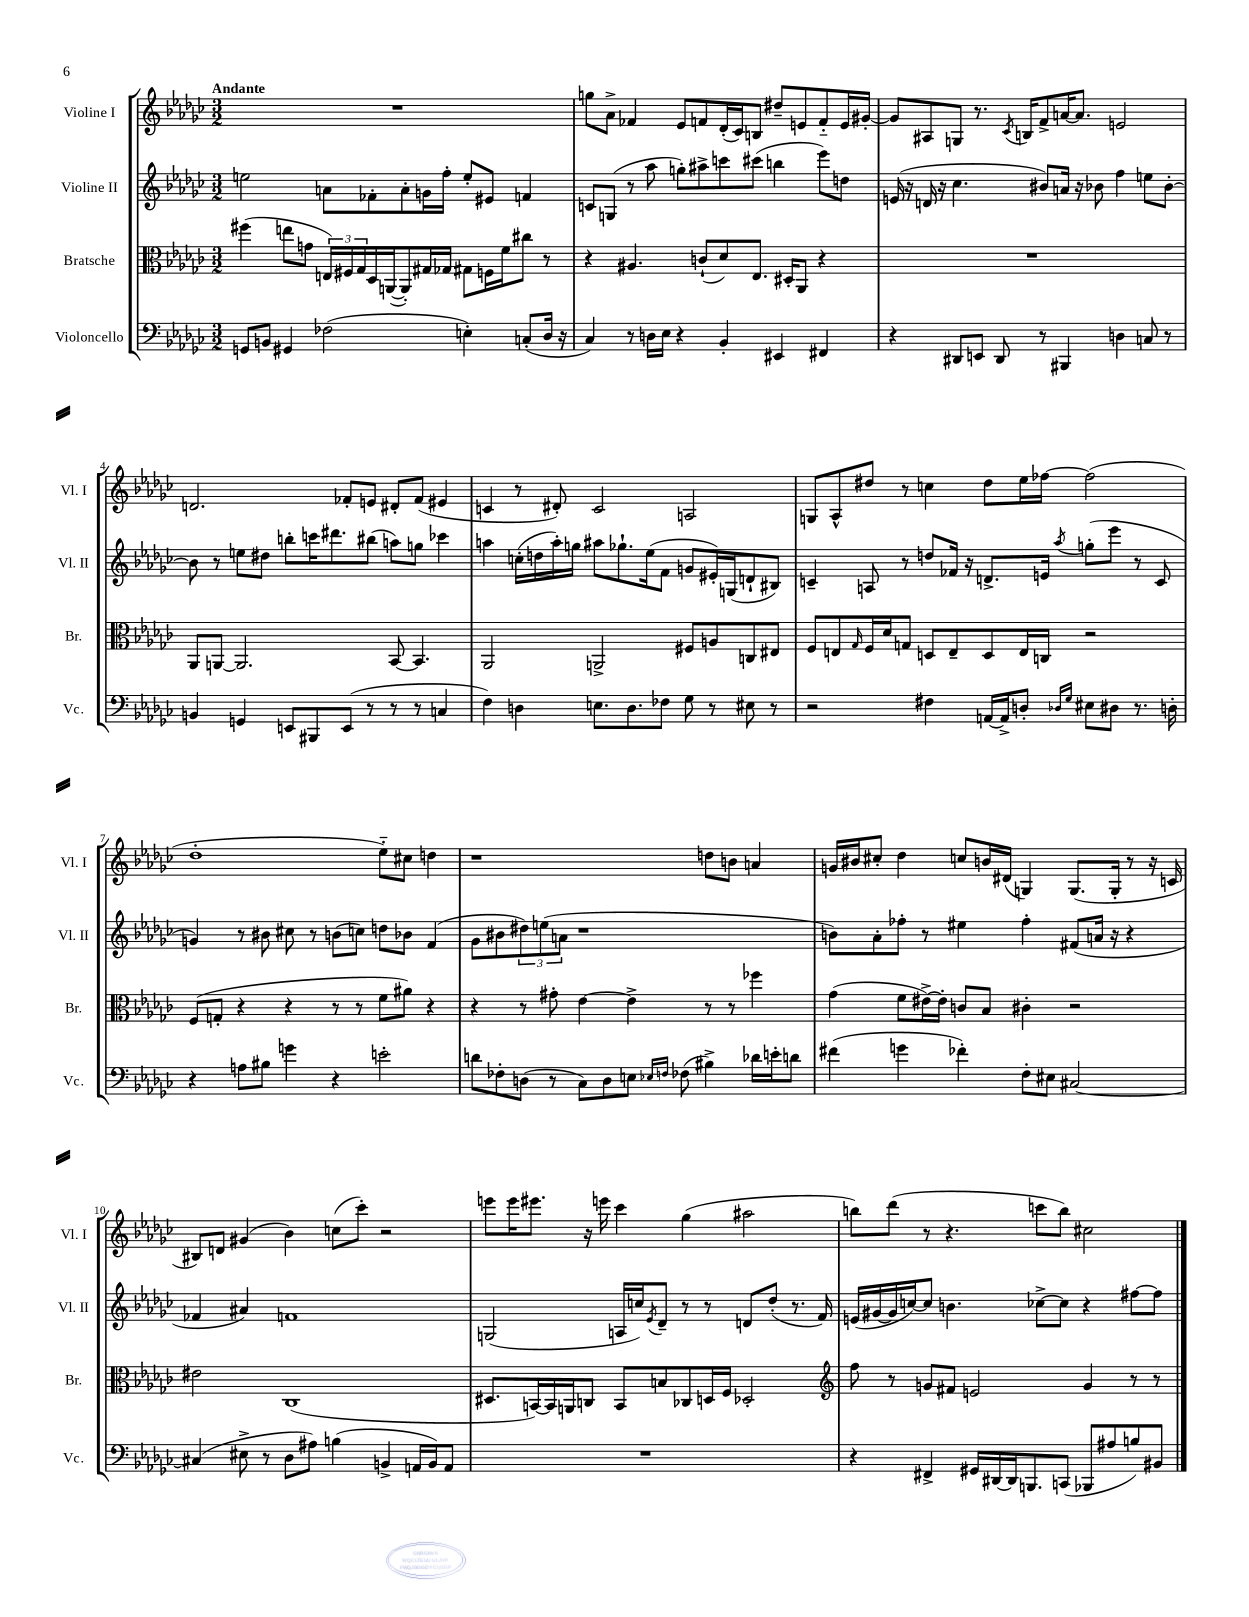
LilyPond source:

<<
\new StaffGroup <<
\new Staff = "s0" \with { instrumentName = "Violine I" shortInstrumentName = "Vl. I" } {
    \clef treble \key ges \major \numericTimeSignature \time 3/2 \tempo "Andante"
    R1. |
    g''8 aes'8-> fes'4 ees'8 f'8 des'16-.( ces'16) b8 dis''8-- e'8 f'8-_ e'16 gis'16~-. |
    gis'8 ais8 g8 r8. \acciaccatura { ces'8 } b16 f'8-> a'16~ a'8. e'2 |
    d'2. fes'8-. e'8 dis'8-. fes'8( eis'4 |
    c'4 r8 dis'8-.) c'2 a2 |
    g8 aes8-^ dis''8 r8 c''4 dis''8 ees''16 fes''16~ fes''2( |
    des''1-. ees''8-_) cis''8 d''4 |
    r1 d''8 b'8 a'4 |
    g'16 bis'16 cis''8-. des''4 c''8 b'16 dis'16( g4) g8.( g16-. r8 r16 c'16 |
    bis8) d'8 gis'4( bes'4) c''8( ces'''8-.) r2 |
    e'''8 e'''16 eis'''8. r16 e'''16 ces'''4 ges''4( ais''2 |
    b''8) des'''8( r8 r4. c'''8 b''8) cis''2 \bar "|." |
}
\new Staff = "s1" \with { instrumentName = "Violine II" shortInstrumentName = "Vl. II" } {
    \clef treble \key ges \major \numericTimeSignature \time 3/2
    e''2 a'8 fes'8-. a'8-. g'16 f''16-. e''8-. eis'8 f'4 |
    c'8 g8( r8 aes''8 g''8-.) ais''8-> c'''8 cis'''8( b''4 ees'''8) d''8 |
    e'16( r16 d'16 r16 ces''4. bis'8) a'16 r16 bes'8 f''4 e''8 bes'8~-. |
    bes'8 r8 e''8 dis''8 b''8-. c'''16 dis'''8. bis''8( a''8) g''8 ces'''4 |
    a''4 c''16-.( d''16 a''16-.) g''16 ais''8 ges''8.-! ees''16( f'8 g'8 eis'16-.) g16( d'8-! bis8) |
    c'4-- a8 r8 d''8 fes'16 r16 d'8.-> e'16 \acciaccatura { aes''8 } g''8-.( ees'''8 r8 c'8 |
    g'4) r8 bis'8 cis''8 r8 b'8( c''8) d''8 bes'8 f'4( |
    ges'8 bis'8 \tuplet 3/2 { dis''8) e''8( a'8 } r1 |
    b'8) aes'8-. fes''8-. r8 eis''4 fes''4-. fis'8( a'16 r16 r4 |
    fes'4 ais'4) f'1 |
    g2( a16 c''16) \acciaccatura { ees'8 } des'8-- r8 r8 d'8 des''8-.( r8. f'16) |
    e'16( gis'16~ gis'16 c''16~) c''8 b'4. ces''8~-> ces''8 r4 fis''8~ fis''8 \bar "|." |
}
\new Staff = "s2" \with { instrumentName = "Bratsche" shortInstrumentName = "Br." } {
    \clef alto \key ges \major \numericTimeSignature \time 3/2
    fis''4( e''8 g'8 \tuplet 3/2 { e16) fis16 ges16 } des16 a,16~( a,8-.) gis16 ges16 gis8 f16 f'16 cis''8 r8 |
    r4 ais4. c'8-!( des'8) ees8. dis16-. aes,8 r4 |
    R1. |
    aes,8 a,8~ a,2. bes,8~ bes,4. |
    aes,2 a,2-> fis8 a8 c8 eis8 |
    f8 e8 \grace { ges16 } f16 des'16 g8 d8 e8-- d8 e16 c16 r2 |
    f8( g8-. r4 r4 r8 r8 f'8 ais'8) r4 |
    r4 r8 gis'8-. ees'4~ ees'4-> r8 r8 fes''4 |
    ges'4( f'8 eis'16~->) eis'16-. c'8 bes8 cis'4-. r2 |
    eis'2 ces1( |
    dis8. b,16~) b,16 a,16 c8 b,8 b8 ces8 d16 f16 des2-. |
    \clef treble f''8 r8 g'8 fis'8 e'2 g'4 r8 r8 \bar "|." |
}
\new Staff = "s3" \with { instrumentName = "Violoncello" shortInstrumentName = "Vc." } {
    \clef bass \key ges \major \numericTimeSignature \time 3/2
    g,8 b,8 gis,4 fes2( e4-.) c8-.( des16 r16 |
    ces4) r8 d16 ees16 r4 bes,4-. eis,4 fis,4 |
    r4 dis,8 e,8 dis,8 r8 bis,,4 d4 c8 r8 |
    b,4 g,4 e,8 bis,,8 e,8( r8 r8 r8 c4 |
    f4) d4 e8. d8. fes8 ges8 r8 eis8 r8 |
    r2 fis4 a,16~ a,16-> d8-. \grace { des16 ges16 } eis8 dis8 r8. d16-. |
    r4 a8 bis8 g'4 r4 e'2-. |
    d'8 fes8-. d8( r8 ces8) d8 e8 \grace { ees16 f16 } fes8( bis4->) des'16 e'16-. d'8 |
    fis'4( g'4 fes'4-.) f8-. eis8 cis2~ |
    cis4( eis8-> r8 des8 ais8) b4( b,4-> a,16 b,16) a,8 |
    R1. |
    r4 fis,4-> gis,16 dis,16~ dis,16 b,,8. c,8( bes,,8 ais8 b8) bis,8 \bar "|." |
}
>>
>>
